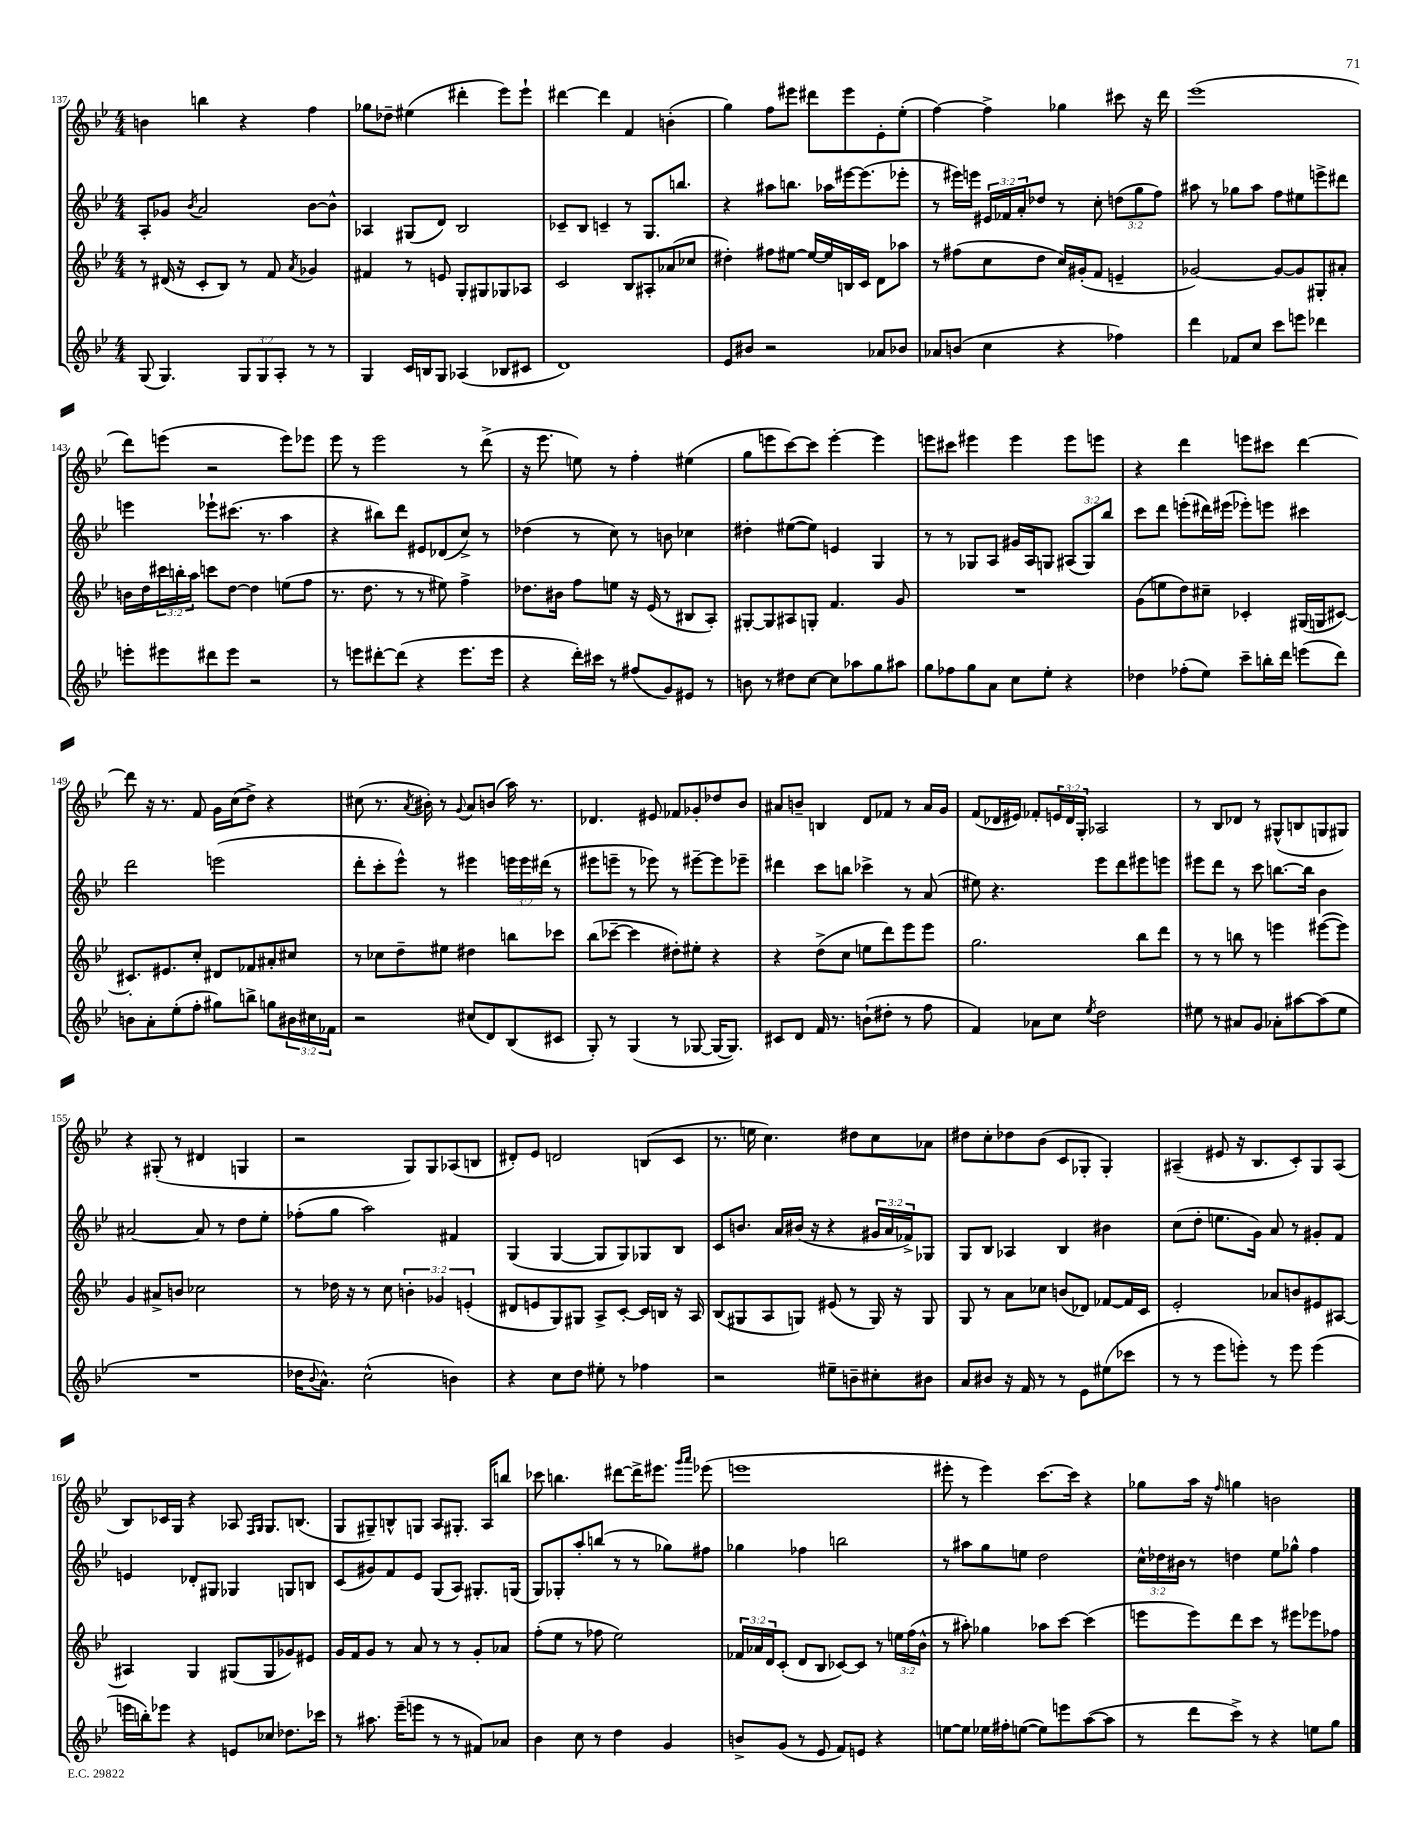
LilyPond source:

<<
\new StaffGroup <<
\new Staff = "s0" {
    \clef treble \key bes \major \numericTimeSignature \time 4/4 \override Staff.TupletNumber.text = #tuplet-number::calc-fraction-text
    b'4 b''4 r4 f''4 |
    ges''8 des''8-- eis''4( dis'''4-. ees'''8) ees'''8-! |
    dis'''4~ dis'''4 f'4 b'4-.( |
    g''4) f''8 eis'''8 dis'''8 eis'''8 ees'8-. ees''8-.( |
    f''4~) f''4-> ges''4 cis'''8 r16 d'''16 |
    ees'''1( |
    d'''8) e'''8( r2 e'''8) ees'''8 |
    ees'''8 r8 ees'''2 r8 d'''8->( |
    r16 ees'''8. e''8) r8 f''4-. eis''4( |
    g''8 e'''8 c'''8~) c'''8 e'''4~-. e'''4 |
    e'''8 cis'''8 eis'''4 eis'''4 eis'''8 e'''8 |
    r4 d'''4 e'''8 cis'''8 d'''4~ |
    d'''8 r16 r8. f'8 g'16 c''16( d''8->) r4 |
    cis''8( r8. \acciaccatura { a'8 } bis'16-.) r8 \appoggiatura { g'8 } a'8 b'8( a''16) r8. |
    des'4. eis'8 fes'8 ges'8-. des''8 bes'8 |
    ais'8 b'8-- b4 d'8 fes'8 r8 ais'16 g'16 |
    f'8( des'16 eis'16) fes'8-. \tuplet 3/2 { e'16 des'16 g16-. } aes2 |
    r8 bes8 des'8 r8 gis8-^( b8 g8 gis8) |
    r4 gis8-.( r8 dis'4 g4 |
    r2 g8) g8 aes8( b8 |
    dis'8-.) ees'8 d'2 b8( c'8 |
    r8. e''16 c''4.) dis''8 c''8 aes'8 |
    dis''8 c''8-. des''8 bes'8( c'8 ges8-. ges4-.) |
    ais4--( eis'8 r16 bes8. c'8-.) g8 ais8( |
    bes8) ces'16 g16 r4 aes8 \grace { f16 g16 } g8. b8.( |
    g8 gis8--) b8-^ g8 a8 gis8.-. a16 b''8 |
    ces'''8 b''4. dis'''8~ dis'''16-> eis'''8. \grace { g'''16 a'''16 } ees'''8( |
    e'''1 |
    eis'''8-. r8 eis'''4) c'''8.~ c'''16 r4 |
    ges''8 a''16 r16 \grace { f''16 } g''4 b'2 \bar "|." |
}
\new Staff = "s1" {
    \clef treble \key bes \major \numericTimeSignature \time 4/4 \override Staff.TupletNumber.text = #tuplet-number::calc-fraction-text
    a8-. ges'8 \acciaccatura { bes'8 } a'2 bes'8~ bes'8-^ |
    aes4 gis8( d'8) bes2 |
    ces'8-- bes8 c'4-- r8 g8. b''8. |
    r4 ais''8 b''8. aes''16 eis'''16~ eis'''8.( ees'''8-. |
    r8 eis'''16) e'''16 \tuplet 3/2 { eis'16 fes'16 a'16-. } des''8 r8 c''8-. \tuplet 3/2 { d''8( g''8 f''8) } |
    ais''8 r8 ges''8 ais''8 f''8 eis''8 e'''8-> dis'''8 |
    e'''4 ees'''8-! cis'''8.( r8. a''4 |
    r4 bis''8) d'''8 eis'8 des'8( c''8->) r8 |
    des''4( r8 c''8) r8 b'8 ces''4 |
    dis''4-. eis''8~( eis''8) e'4 g4 |
    r8 r8 ges8 a8 gis'16 a16 g8 \tuplet 3/2 { ais8( g8) bes''8 } |
    c'''8 d'''8 e'''8-.( dis'''16) eis'''16( ees'''8-.) e'''8 cis'''4 |
    d'''2 e'''2( |
    d'''8-. c'''8-. ees'''8-^) r8 eis'''4 \tuplet 3/2 { e'''16 e'''16 dis'''16( } r8 |
    eis'''8 e'''8-- r8 ees'''8) r8 eis'''8~-- eis'''8 ees'''8-- |
    dis'''4 c'''8 b''8 ces'''4-> r8 a'8( |
    eis''8) r4. ees'''8 d'''8 eis'''8 e'''8 |
    eis'''8 d'''8 r8 c'''8 b''8.~ b''16 bes'4 |
    ais'2~ ais'8 r8 d''8 ees''8-. |
    fes''8-.( g''8 a''2) fis'4 |
    g4( g4~ g8 g8) ges8 bes8 |
    c'8 b'8. a'16 bis'16( r16 r4 \tuplet 3/2 { gis'16 a'16 fes'16->) } ges8 |
    g8 bes8 aes4 bes4 bis'4 |
    c''8( d''8-. e''8. g'16) a'8 r8 gis'8-. f'8 |
    e'4 des'8-. gis8 ges4 g8 b8 |
    c'8( gis'8) f'8 ees'8 g8( a8) gis8.-. g16( |
    g8) ges8-. a''8-. b''8( r8 r8 ges''8) fis''8 |
    ges''4 fes''4 b''2 |
    r8 ais''8 g''8 e''8 d''2 |
    \tuplet 3/2 { c''16-^ des''16 bis'16 } r8 d''4 ees''8 ges''8-^ f''4 \bar "|." |
}
\new Staff = "s2" {
    \clef treble \key bes \major \numericTimeSignature \time 4/4 \override Staff.TupletNumber.text = #tuplet-number::calc-fraction-text
    r8 dis'16( r16 c'8-. bes8) r8 f'8 \acciaccatura { a'8 } ges'4 |
    fis'4 r8 e'8 g8-. gis8 ges8 aes8 |
    c'2 bes8 ais8-. aes'8( ces''8 |
    dis''4-.) fis''8 eis''8~ eis''16~ eis''16 b16 c'16 d'8 aes''8 |
    r8 fis''8( c''8 d''8 c''16) gis'16-.( f'8 e'4-- |
    ges'2~) ges'8~ ges'8 gis8-. ais'8-. |
    b'16 d''16 \tuplet 3/2 { cis'''16 b''16-. a''16 } c'''8 d''8~ d''4 e''8( f''8 |
    r8. d''8. r8 r8 eis''8) f''4-> |
    des''8. bis'16 f''8 e''8 r16 ees'16( r8 bis8 a8-.) |
    gis8~-. gis8 ais8 g8-. f'4. g'8 |
    R1 |
    g'8( e''8 d''8) cis''8-- ces'4-. gis16( g16 cis'8~) |
    cis'8.-. eis'8. c''8-. dis'8 fes'8 ais'8-. cis''8 |
    r8 ces''8 d''8-- eis''8 dis''4 b''8 ces'''8 |
    bes''8( ces'''8~-- ces'''4 dis''8-.) eis''8-. r4 |
    r4 d''8->( c''8 e''8 d'''8) ees'''8 ees'''8 |
    g''2. bes''8 d'''8 |
    r8 r8 b''8 r8 e'''4 eis'''8~( eis'''8) |
    g'4 ais'8-> b'8 ces''2 |
    r8 des''16 r16 r8 c''8 \tuplet 3/2 { b'4-. ges'4 e'4-.( } |
    dis'8 e'8 g8) gis8 a8-> c'8~-. c'16 b16 r16 a16 |
    bes8( gis8 a8 g8) eis'8( r8 g16) r16 g8 |
    g8 r8 a'8 ces''8 b'8( des'8) fes'8~ fes'16 c'16 |
    ees'2-. aes'8 b'8 eis'8 ais8~ |
    ais4 g4 gis8( gis8 ges'8) eis'8 |
    g'16 f'16 g'8 r8 a'8 r8 r8 g'8-. aes'8 |
    f''8-.( ees''8 r8 fes''8 ees''2) |
    \tuplet 3/2 { fes'16 aes'16 d'16 } c'8-.( d'8 bes8 ces'8~) ces'8 r8 \tuplet 3/2 { e''16 f''16( bes'16-^ } |
    r8 ais''8-.) ges''4 aes''8 c'''8~ c'''4( |
    e'''8 e'''8) d'''8 c'''8 r8 eis'''8 ees'''8 fes''8 \bar "|." |
}
\new Staff = "s3" {
    \clef treble \key bes \major \numericTimeSignature \time 4/4 \override Staff.TupletNumber.text = #tuplet-number::calc-fraction-text
    g8( g4.) \tuplet 3/2 { g8 g8 a8-. } r8 r8 |
    g4 c'16 b16 g8 aes4( bes8 cis'8 |
    d'1) |
    ees'8 bis'8 r2 aes'8 bes'8 |
    aes'8 b'8( c''4 r4 fes''4) |
    d'''4 fes'8 c''8 c'''8 e'''8 des'''4 |
    e'''8-. eis'''8 dis'''8 eis'''8 r2 |
    r8 e'''8 dis'''8~-. dis'''8( r4 e'''8. e'''16 |
    r4 d'''16-.) cis'''16 r8 fis''8( g'8) eis'8 r8 |
    b'8 r8 dis''8 c''8~ c''8 aes''8 g''8 ais''8 |
    g''8 fes''8 g''8 a'8 c''8 ees''8-. r4 |
    des''4 fes''8-.( ees''8) c'''8-- b''16-. d'''16 e'''8( d'''8) |
    b'8 a'8-. ees''8-.( f''8-. gis''8) b''8-> g''8 \tuplet 3/2 { bis'16 cis''16 fes'16 } |
    r2 cis''8( d'8) bes8( cis'8 |
    g8-.) r8 g4( r8 ges8~ ges16~ ges8.) |
    cis'8 d'8 f'16 r8. b'8-!( dis''8-. r8 f''8 |
    f'4) aes'8 c''8 \acciaccatura { ees''8 } d''2 |
    eis''8 r8 ais'8 g'8 aes'8-. ais''8~ ais''8( eis''8 |
    R1 |
    des''16 \appoggiatura { bes'8 } a'8.-^) c''2-^( b'4) |
    r4 c''8 d''8 eis''8-. r8 fes''4 |
    r2 eis''8-- b'8-- cis''8-. bis'8 |
    a'8 bis'8 r16 f'16 r8 r8 ees'8 eis''8( ces'''8 |
    r8 r8 ees'''8 e'''8-.) r8 e'''8 e'''4( |
    e'''16 b''16-.) ees'''8 r4 e'8 ces''8 des''8. ces'''16 |
    r8 ais''8. ees'''16--( e'''8 r8 r8 fis'8) aes'8 |
    bes'4 c''8 r8 d''4 g'4 |
    b'8-> g'8( r8 ees'8 f'8) e'8 r4 |
    e''8~ e''8 ees''16 fis''16-. e''8~( e''8) e'''8 a''8~( a''8 |
    r8 d'''8 c'''8->) r8 r4 e''8 g''8 \bar "|." |
}
>>
>>
\layout { \context { \Score currentBarNumber = #137 } }
